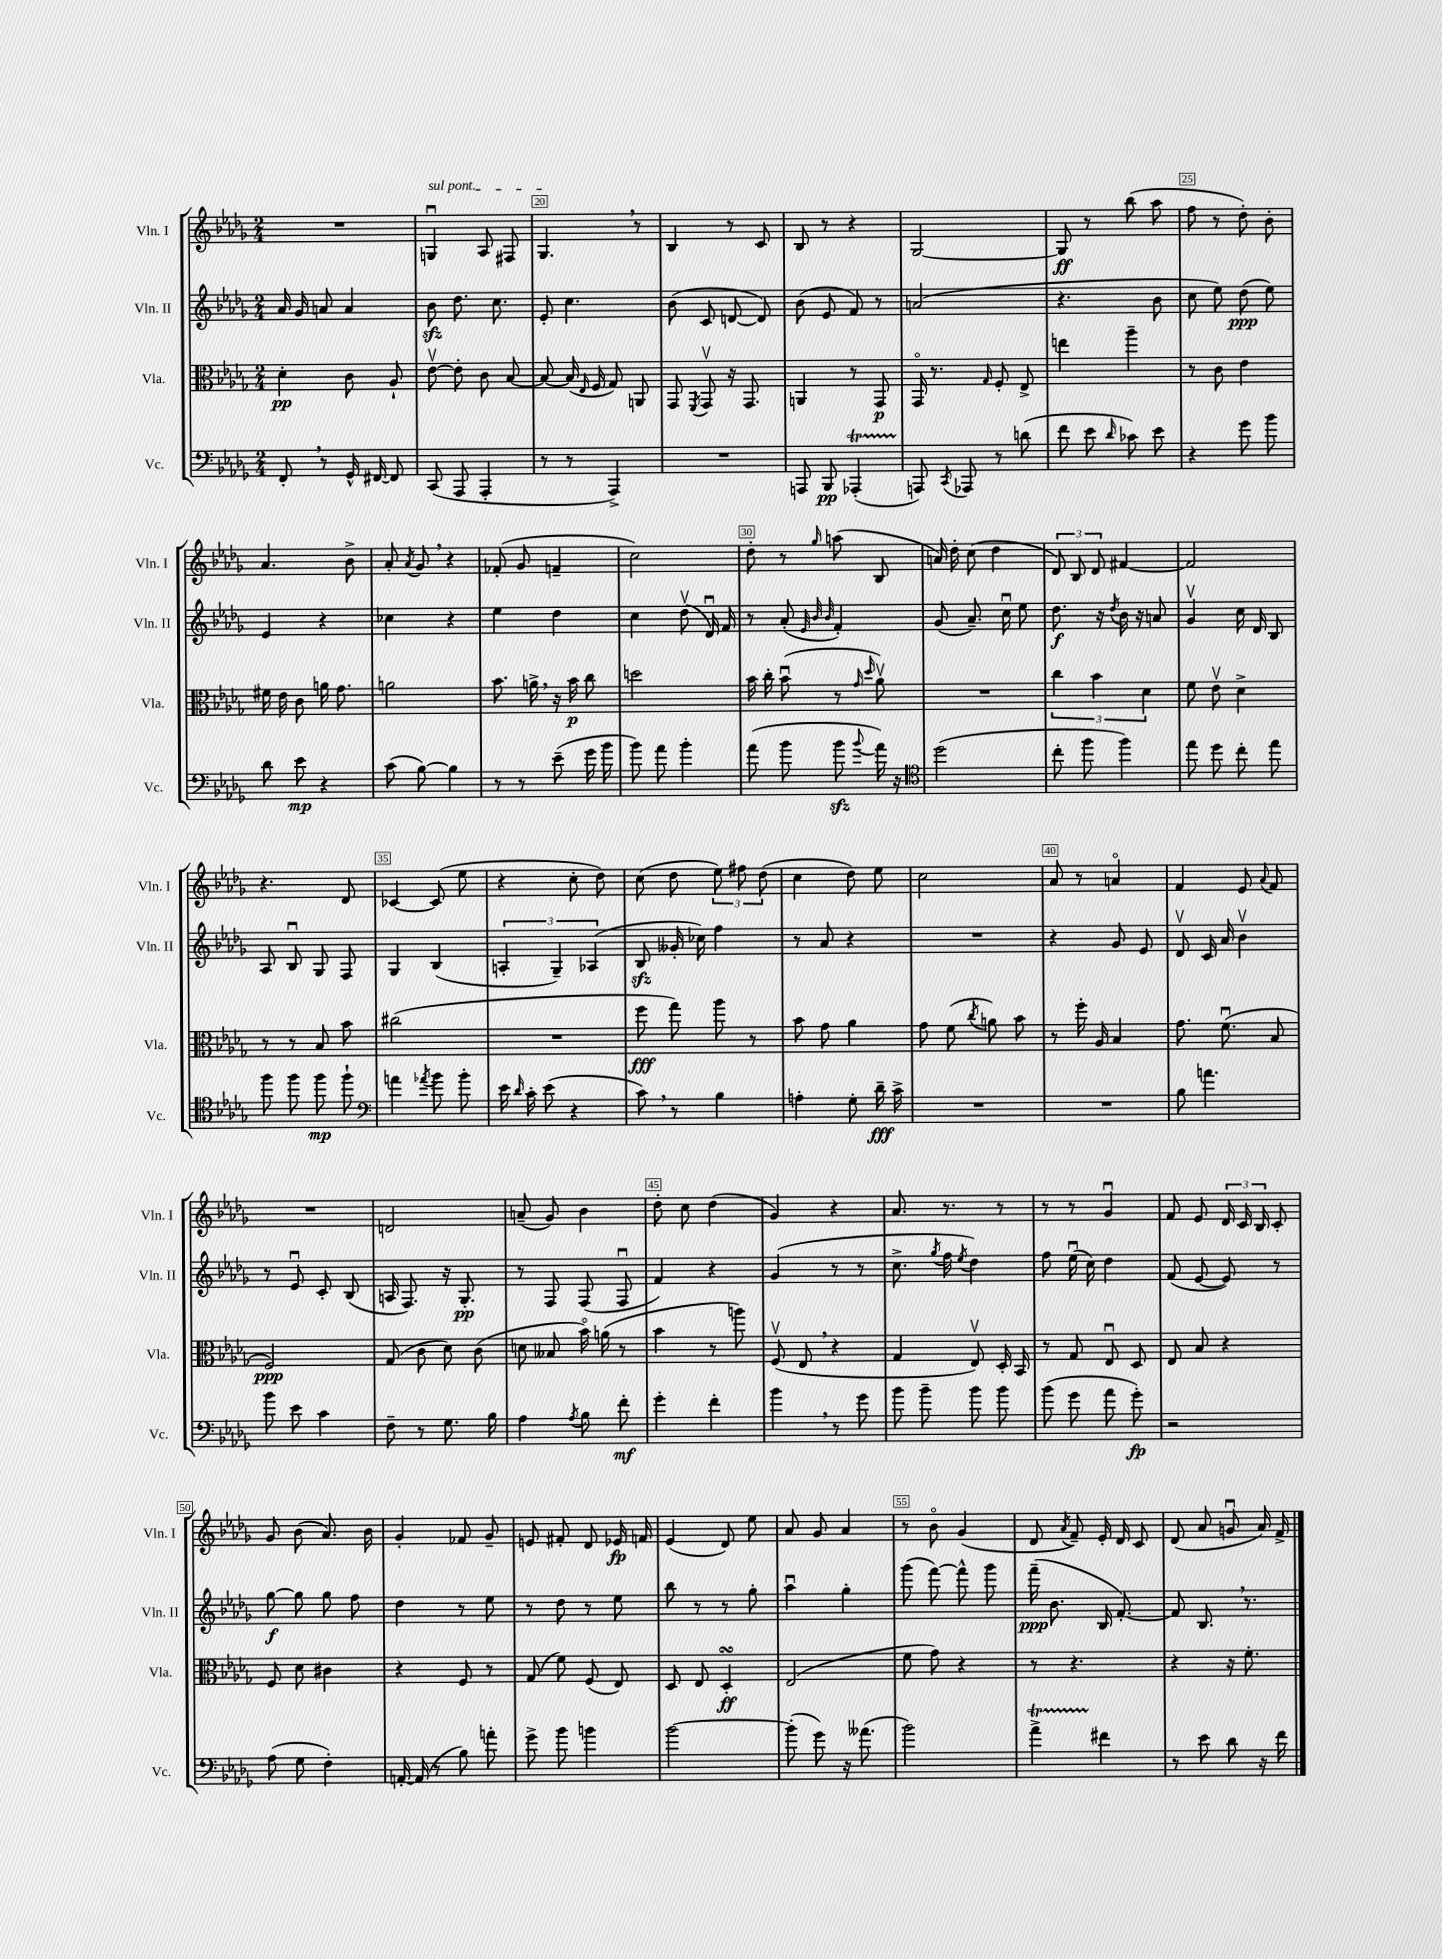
<<
\new StaffGroup <<
\new Staff = "s0" \with { instrumentName = "Vln. I" shortInstrumentName = "Vln. I" } {
    \clef treble \key des \major \numericTimeSignature \time 2/4
    \autoBeamOff R2 |
    \once \override TextSpanner.bound-details.left.text = \markup { \italic "sul pont." } g4\downbow\startTextSpan aes8 fis8 |
    ges4.\stopTextSpan \breathe r8 |
    bes4 r8 c'8 |
    bes8 r8 r4 |
    ges2~ |
    ges8\ff r8 bes''8( aes''8 |
    f''8 r8 des''8-.) bes'8-. |
    aes'4. bes'8-> |
    aes'8-. \acciaccatura { aes'8 } ges'8 \breathe r4 |
    fes'8-.( ges'8 f'4-- |
    c''2) |
    des''8-. r8 \grace { ges''16 } a''8( bes8 |
    a'16) des''16-. c''8( des''4 |
    \tuplet 3/2 { des'8) bes8 des'8 } fis'4~ |
    fis'2 |
    r4. des'8 |
    ces'4~ ces'8( ees''8 |
    r4 c''8-. des''8) |
    c''8( des''8 \tuplet 3/2 { ees''8) fis''8 des''8( } |
    c''4 des''8) ees''8 |
    c''2 |
    aes'8 r8 a'4\flageolet |
    f'4 ees'8 \appoggiatura { aes'8 } f'8 |
    R2 |
    d'2 |
    a'8--( ges'8) bes'4 |
    des''8-. c''8 des''4( |
    ges'4) r4 |
    aes'8. r8. r8 |
    r8 r8 ges'4\downbow |
    f'8 ees'8 \tuplet 3/2 { des'16 c'16 bes16 } c'8-. |
    ges'8 bes'8( aes'8.) bes'16 |
    ges'4-. fes'8 ges'8-- |
    e'8 fis'8-. des'8 ees'16\fp f'16 |
    ees'4( des'8) ees''8 |
    aes'8 ges'8 aes'4 |
    r8 bes'8\flageolet ges'4( |
    des'8 \acciaccatura { aes'8 } f'8--) ees'16-. des'16 c'8 |
    des'8( aes'8 g'8\downbow aes'16) f'16-> \bar "|." |
}
\new Staff = "s1" \with { instrumentName = "Vln. II" shortInstrumentName = "Vln. II" } {
    \clef treble \key des \major \numericTimeSignature \time 2/4
    \autoBeamOff aes'16 ges'16 a'8 a'4 |
    bes'8\sfz des''8. c''8. |
    ees'8-. c''4. |
    bes'8( c'8 d'8~ d'8) |
    bes'8( ees'8 f'8) r8 |
    a'2( |
    r4. bes'8 |
    c''8 ees''8) des''8\ppp( ees''8) |
    ees'4 r4 |
    ces''4 r4 |
    ees''4 des''4 |
    c''4 des''8\upbow( des'16\downbow) f'16 |
    r8 aes'8-.( \grace { ees'32 bes'32 bes'32 } f'4-.) |
    ges'8( aes'8.--) c''16\downbow ees''8 |
    des''8.\f r16 \acciaccatura { des''8 } bes'16 r16 a'8 |
    ges'4\upbow c''16 des'16 bes8 |
    aes8 bes8\downbow ges8 f8 |
    ges4 bes4( |
    \tuplet 3/2 { a4-. ges4--) aes4( } |
    bes8\sfz geses'16-. ces''16) f''4 |
    r8 aes'8 r4 |
    R2 |
    r4 ges'8 ees'8 |
    des'8\upbow c'16 aes'16 bes'4\upbow |
    r8 ees'8\downbow c'8-. bes8( |
    a16 f8.) r16 ges8.-.\pp |
    r8 f8 f8( f8\downbow |
    f'4) r4 |
    ges'4( r8 r8 |
    c''8.-> \acciaccatura { ges''8 } f''16 \acciaccatura { ees''8 } des''4) |
    f''8 ees''16\downbow( c''16) des''4 |
    f'8( ees'8~ ees'8) r8 |
    ges''8~\f ges''8 ges''8 f''8 |
    des''4 r8 ees''8 |
    r8 des''8 r8 ees''8 |
    bes''8 r8 r8 ges''8-. |
    aes''4\downbow ges''4-. |
    ges'''8( f'''8~) f'''8-^ ges'''8 |
    f'''16--\ppp( bes'8. bes16 f'8.~-.) |
    f'8 bes8. \breathe r8. \bar "|." |
}
\new Staff = "s2" \with { instrumentName = "Vla." shortInstrumentName = "Vla." } {
    \clef alto \key des \major \numericTimeSignature \time 2/4
    \autoBeamOff des'4-.\pp c'8 aes8-! |
    ees'8~\upbow ees'8-. c'8 bes8~ |
    bes8~ bes16( \grace { ees16 } f16 ges8) a,8 |
    ges,8 \acciaccatura { f,8 } ges,8\upbow r16 ges,8. |
    a,4 r8 ges,8\p |
    ges,16\flageolet r8. \grace { ges16 } f8-. ees8-> |
    e''4 aes''4-- |
    r8 c'8 ees'4 |
    fis'16 ees'16 c'8 a'16 ges'8. |
    a'2 |
    bes'8. a'16-> \breathe r16 bes'16\p c''8 |
    d''2 |
    bes'16 c''16-. bes'8\downbow( r8 \grace { ges'16 des''16 } aes'8\upbow) |
    R2 |
    \tuplet 3/2 { c''4 bes'4 des'4 } |
    f'8 ees'8\upbow des'4-> |
    r8 r8 bes8 bes'8 |
    cis''2( |
    R2 |
    f''8\fff ges''8) aes''8 r8 |
    bes'8 ges'8 aes'4 |
    ges'8 f'8( \acciaccatura { c''8 } a'8) bes'8 |
    r8 f''16-. aes16 bes4 |
    ges'8. f'8.\downbow( bes8 |
    f2\ppp) |
    ges8( c'8 des'8) c'8( |
    d'8 beses8 bes'16\flageolet) a'16( r8 |
    bes'4 r8 a''8) |
    f8\upbow( ees8 \breathe r4 |
    ges4 ees8\upbow) des16-. bes,16 |
    r8 ges8 ees8\downbow des8 |
    ees8 bes8 r4 |
    f8 des'8 cis'4 |
    r4 f8 r8 |
    ges8( f'8) f8( ees8) |
    des8 ees8 des4-.\turn\ff |
    ees2( |
    f'8 ges'8) r4 |
    r8 r4. |
    r4 r16 f'8.-. \bar "|." |
}
\new Staff = "s3" \with { instrumentName = "Vc." shortInstrumentName = "Vc." } {
    \clef bass \key des \major \numericTimeSignature \time 2/4
    \autoBeamOff f,8-. \breathe r8 ges,16-^ fis,16~ fis,8 |
    c,8( aes,,8 aes,,4-. |
    r8 r8 aes,,4->) |
    R2 |
    a,,8 bes,,8\pp aes,,4-.\startTrillSpan( |
    a,,8\stopTrillSpan) \acciaccatura { c,8 } aes,,8 r8 d'8( |
    f'8 ees'8 \grace { des'16 } ces'8) ees'8 |
    r4 ges'8 bes'8 |
    des'8 ees'8\mp r4 |
    c'8( bes8~) bes4 |
    r8 r8 ees'8--( ges'16 bes'16 |
    bes'8) aes'8 bes'4-. |
    aes'8( bes'8 bes'8\sfz \appoggiatura { bes'8 } aes'16) r16 |
    \clef tenor des''2( |
    c''8-. f''8 f''4) |
    ees''8 des''8 c''8-. ees''8 |
    f''8 f''8 f''8\mp f''8-! |
    \clef bass a'4 \acciaccatura { aes'8 } bes'8 bes'8-. |
    ees'16 \grace { des'16 } c'16-. ees'8( r4 |
    c'8) \breathe r8 bes4 |
    a4-. ges8-. des'16--\fff c'16-> |
    R2 |
    R2 |
    bes8 a'4. |
    bes'8 ees'8 c'4 |
    f8-- r8 ges8. bes16 |
    aes4 \acciaccatura { aes8 } bes8 f'8-.\mf |
    ges'4-. f'4-. |
    bes'4 \breathe r8 ges'8 |
    bes'8 bes'8-- bes'8 bes'8 |
    bes'8( ges'8 aes'8 ges'8-.\fp) |
    r2 |
    aes8( ges8 f4-.) |
    a,16~-. a,16( r8 bes8) a'8-. |
    ges'8-> bes'8 b'4 |
    bes'2~ |
    bes'8-.( ges'8) r16 aeses'8.( |
    bes'2) |
    aes'4->\startTrillSpan fis'4\stopTrillSpan |
    r8 ees'8 des'8 r16 f'16 \bar "|." |
}
>>
>>
\layout { \context { \Score currentBarNumber = #18 \override BarNumber.break-visibility = ##(#f #t #t) barNumberVisibility = #(every-nth-bar-number-visible 5) \override BarNumber.stencil = #(make-stencil-boxer 0.1 0.3 ly:text-interface::print) } }
